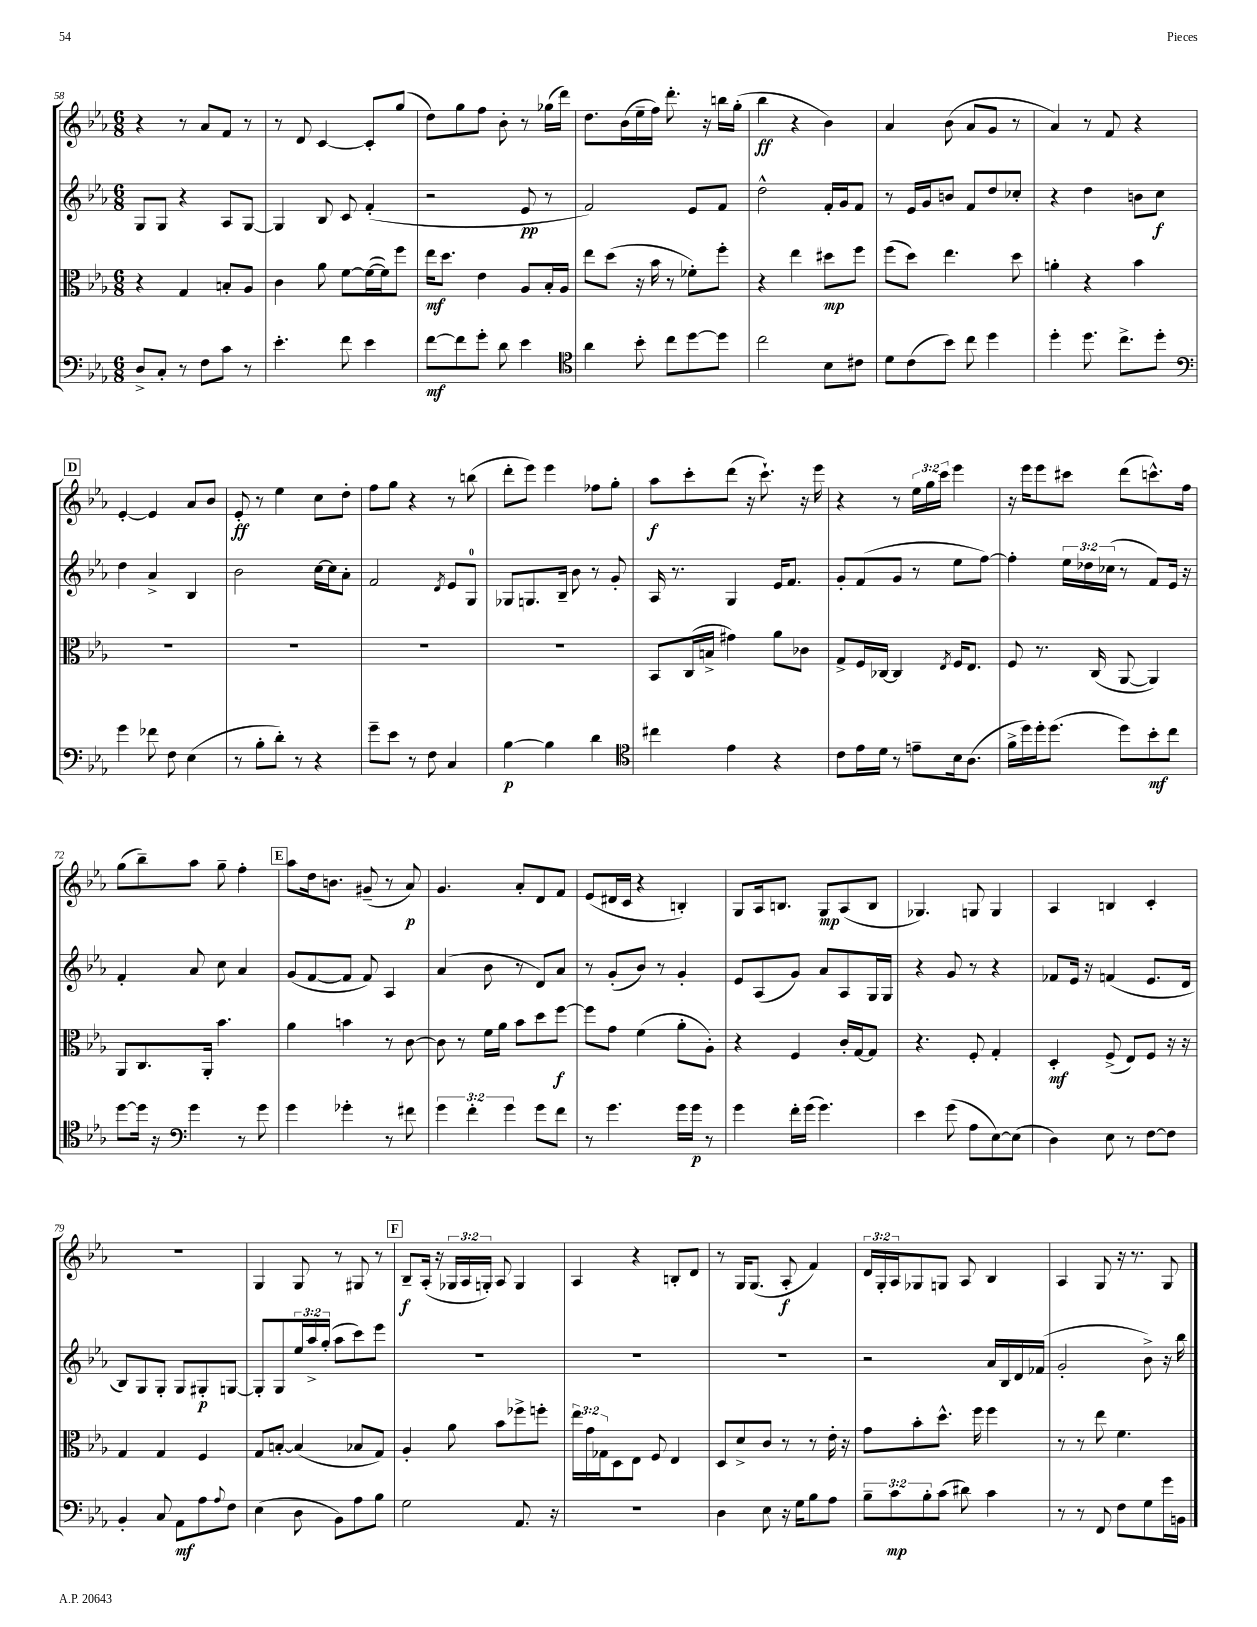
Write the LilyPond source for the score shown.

<<
\new StaffGroup <<
\new Staff = "s0" {
    \clef treble \key ees \major \numericTimeSignature \time 6/8 \override Staff.TupletNumber.text = #tuplet-number::calc-fraction-text
    r4 r8 aes'8 f'8 r8 |
    r8 d'8 c'4~ c'8-. g''8( |
    d''8) g''8 f''8 bes'8-. r8 ges''16( d'''16) |
    d''8. bes'16( ees''16-- f''16) d'''8.-. r16 b''16 g''16-.( |
    bes''4\ff r4 bes'4) |
    aes'4 bes'8( aes'8 g'8 r8 |
    aes'4) r8 f'8 r4 |
    \mark \markup { \box "D" } ees'4~-. ees'4 aes'8 bes'8 |
    ees'8-.\ff r8 ees''4 c''8 d''8-. |
    f''8 g''8 r4 r8 b''8( |
    d'''8-. ees'''8) ees'''4 fes''8 g''8-. |
    aes''8\f c'''8-. d'''8( r16 c'''8.-!) r16 ees'''16 |
    r4 r8 \tuplet 3/2 { ees''16 g''16 c'''16 } ees'''4 |
    r16 ees'''16 ees'''8 cis'''8 d'''8( c'''8.-^) f''16 |
    g''8( bes''8--) aes''8 g''8-- f''4-. |
    \mark \markup { \box "E" } aes''8 d''16 b'8. gis'8--( r8 aes'8\p) |
    g'4. aes'8-. d'8 f'8 |
    ees'8( dis'16 c'16 r4 b4-.) |
    g8 aes16 b8. g8\mp aes8( b8 |
    ges4.) g8 g4 |
    aes4 b4 c'4-. |
    R2. |
    g4 g8 r8 gis8 r8 |
    \mark \markup { \box "F" } bes8--\f aes16-.( r16 \tuplet 3/2 { ges16 aes16 g16-.) } aes8 g4 |
    aes4 r4 b8-. d'8 |
    r8 g16 g8.( aes8-.\f f'4) |
    \tuplet 3/2 { d'16 g16-. aes16 } ges8 g8 aes8 bes4 |
    aes4 g8 r16 r8. g8 \bar "|." |
}
\new Staff = "s1" {
    \clef treble \key ees \major \numericTimeSignature \time 6/8 \override Staff.TupletNumber.text = #tuplet-number::calc-fraction-text
    g8 g8 r4 aes8 g8~ |
    g4 bes8 c'8 f'4-.( |
    r2 ees'8\pp r8 |
    f'2) ees'8 f'8 |
    d''2-^ f'16-. g'16 f'8 |
    r8 ees'16 g'16 b'8 f'8 d''8 ces''8-. |
    r4 d''4 b'8 c''8\f |
    \mark \markup { \box "D" } d''4 aes'4-> bes4 |
    bes'2 c''16~ c''16 aes'8-. |
    f'2 \acciaccatura { d'8 } ees'8 g8-0 |
    ges8 g8. bes16-- bes'8 r8 g'8-. |
    aes16 r8. g4 ees'16 f'8. |
    g'8-. f'8( g'8 r8 ees''8 f''8~) |
    f''4-. \tuplet 3/2 { ees''16 des''16 ces''16( } r8 f'8) ees'16 r16 |
    f'4-. aes'8 c''8 aes'4 |
    \mark \markup { \box "E" } g'8( f'8~ f'8 f'8) aes4 |
    aes'4( bes'8 r8 d'8) aes'8 |
    r8 g'8-.( bes'8) r8 g'4-. |
    ees'8 aes8( g'8) aes'8 aes8 g16 g16 |
    r4 g'8 r8 r4 |
    fes'8 ees'16 r16 f'4( ees'8. d'16 |
    bes8) g8 g8-. g8 gis8-.\p g8~ |
    g8-. g8 \tuplet 3/2 { ees''16 aes''16-> g''16-.( } aes''8 c'''8) ees'''8 |
    \mark \markup { \box "F" } R2. |
    R2. |
    R2. |
    r2 aes'16 bes16 d'16 fes'16( |
    g'2-. bes'8->) r16 bes''16 \bar "|." |
}
\new Staff = "s2" {
    \clef alto \key ees \major \numericTimeSignature \time 6/8 \override Staff.TupletNumber.text = #tuplet-number::calc-fraction-text
    r4 g4 b8-. aes8 |
    c'4 aes'8 f'8~ f'16~( f'16) f''8 |
    ees''16\mf d''8. ees'4 aes8 bes16-. aes16 |
    ees''8 d''8( r16 bes'16 r8 fes'8-.) f''8-. |
    r4 ees''4 dis''8\mp f''8 |
    f''8( d''8) ees''4. d''8 |
    a'4-. r4 bes'4 |
    \mark \markup { \box "D" } R2. |
    R2. |
    R2. |
    R2. |
    bes,8 c16( b16-> gis'4) aes'8 ces'8 |
    g8-> f16 ces16~ ces4 \acciaccatura { ees8 } f16 ees8. |
    f8 r8. c16( aes,8~ aes,4) |
    aes,8 c8. aes,16-. bes'4. |
    \mark \markup { \box "E" } aes'4 b'4 r8 c'8~ |
    c'8 r8 f'16 aes'16 bes'8 d''8 f''8~\f |
    f''8 g'8 f'4( aes'8-. aes8-.) |
    r4 f4 c'16-. g16~ g8 |
    r4. f8-. g4-. |
    d4-.\mf f8->( ees8) f8 r16 r16 |
    g4 g4 f4 |
    g8 b8~-. b4( bes8 g8) |
    \mark \markup { \box "F" } aes4-. aes'8 bes'8 fes''8-> f''8-. |
    \tuplet 3/2 { ees''16 g'16 ges16 } d8 ees8 f8 ees4 |
    d8 d'8-> c'8 r8 r8 ees'16-. r16 |
    g'8 bes'8-. d''8.-^ f''16 f''4 |
    r8 r8 ees''8 f'4. \bar "|." |
}
\new Staff = "s3" {
    \clef bass \key ees \major \numericTimeSignature \time 6/8 \override Staff.TupletNumber.text = #tuplet-number::calc-fraction-text
    d8-> c8-. r8 f8 c'8 r8 |
    ees'4.-. f'8 ees'4 |
    f'8~\mf f'8 g'8-. d'8 ees'4 |
    \clef tenor aes'4 bes'8-. c''8 d''8~ d''8 |
    c''2 bes8 cis'8 |
    d'8 c'8( bes'8) c''8 d''4 |
    d''4-. d''8. c''8.-> d''8-. |
    \mark \markup { \box "D" } \clef bass g'4 fes'8 f8 ees4( |
    r8 bes8-. d'8-.) r8 r4 |
    g'8-- ees'8 r8 f8 c4 |
    bes4~\p bes4 d'4 |
    \clef tenor cis''4 ees'4 r4 |
    c'8 ees'16 d'16 r8 e'8-- bes16 aes8.( |
    f'16-> d''16) d''16-. d''8.( d''8) bes'8-.\mf c''8 |
    d''8~ d''16 r16 \clef bass g'4 r8 g'8 |
    \mark \markup { \box "E" } g'4 ges'4-. r8 fis'8 |
    \tuplet 3/2 { g'4 f'4-. g'4 } g'8 f'8 |
    r8 g'4. g'16 g'16\p r8 |
    g'4 f'16-. g'16( g'4.) |
    ees'4 g'8( aes8 ees8~) ees8( |
    d4) ees8 r8 f8~ f8 |
    bes,4-. c8 aes,8\mf aes8 \appoggiatura { aes8 } f8 |
    ees4( d8 bes,8) aes8 bes8 |
    \mark \markup { \box "F" } g2 aes,8. r16 |
    R2. |
    d4 ees8 r16 g16 bes8 aes8 |
    \tuplet 3/2 { bes8-- c'8\mp bes8-. } c'8( dis'8) c'4 |
    r8 r8 f,8 f8 g8 g'16 b,16 \bar "|." |
}
>>
>>
\layout { \context { \Score currentBarNumber = #58 } }
